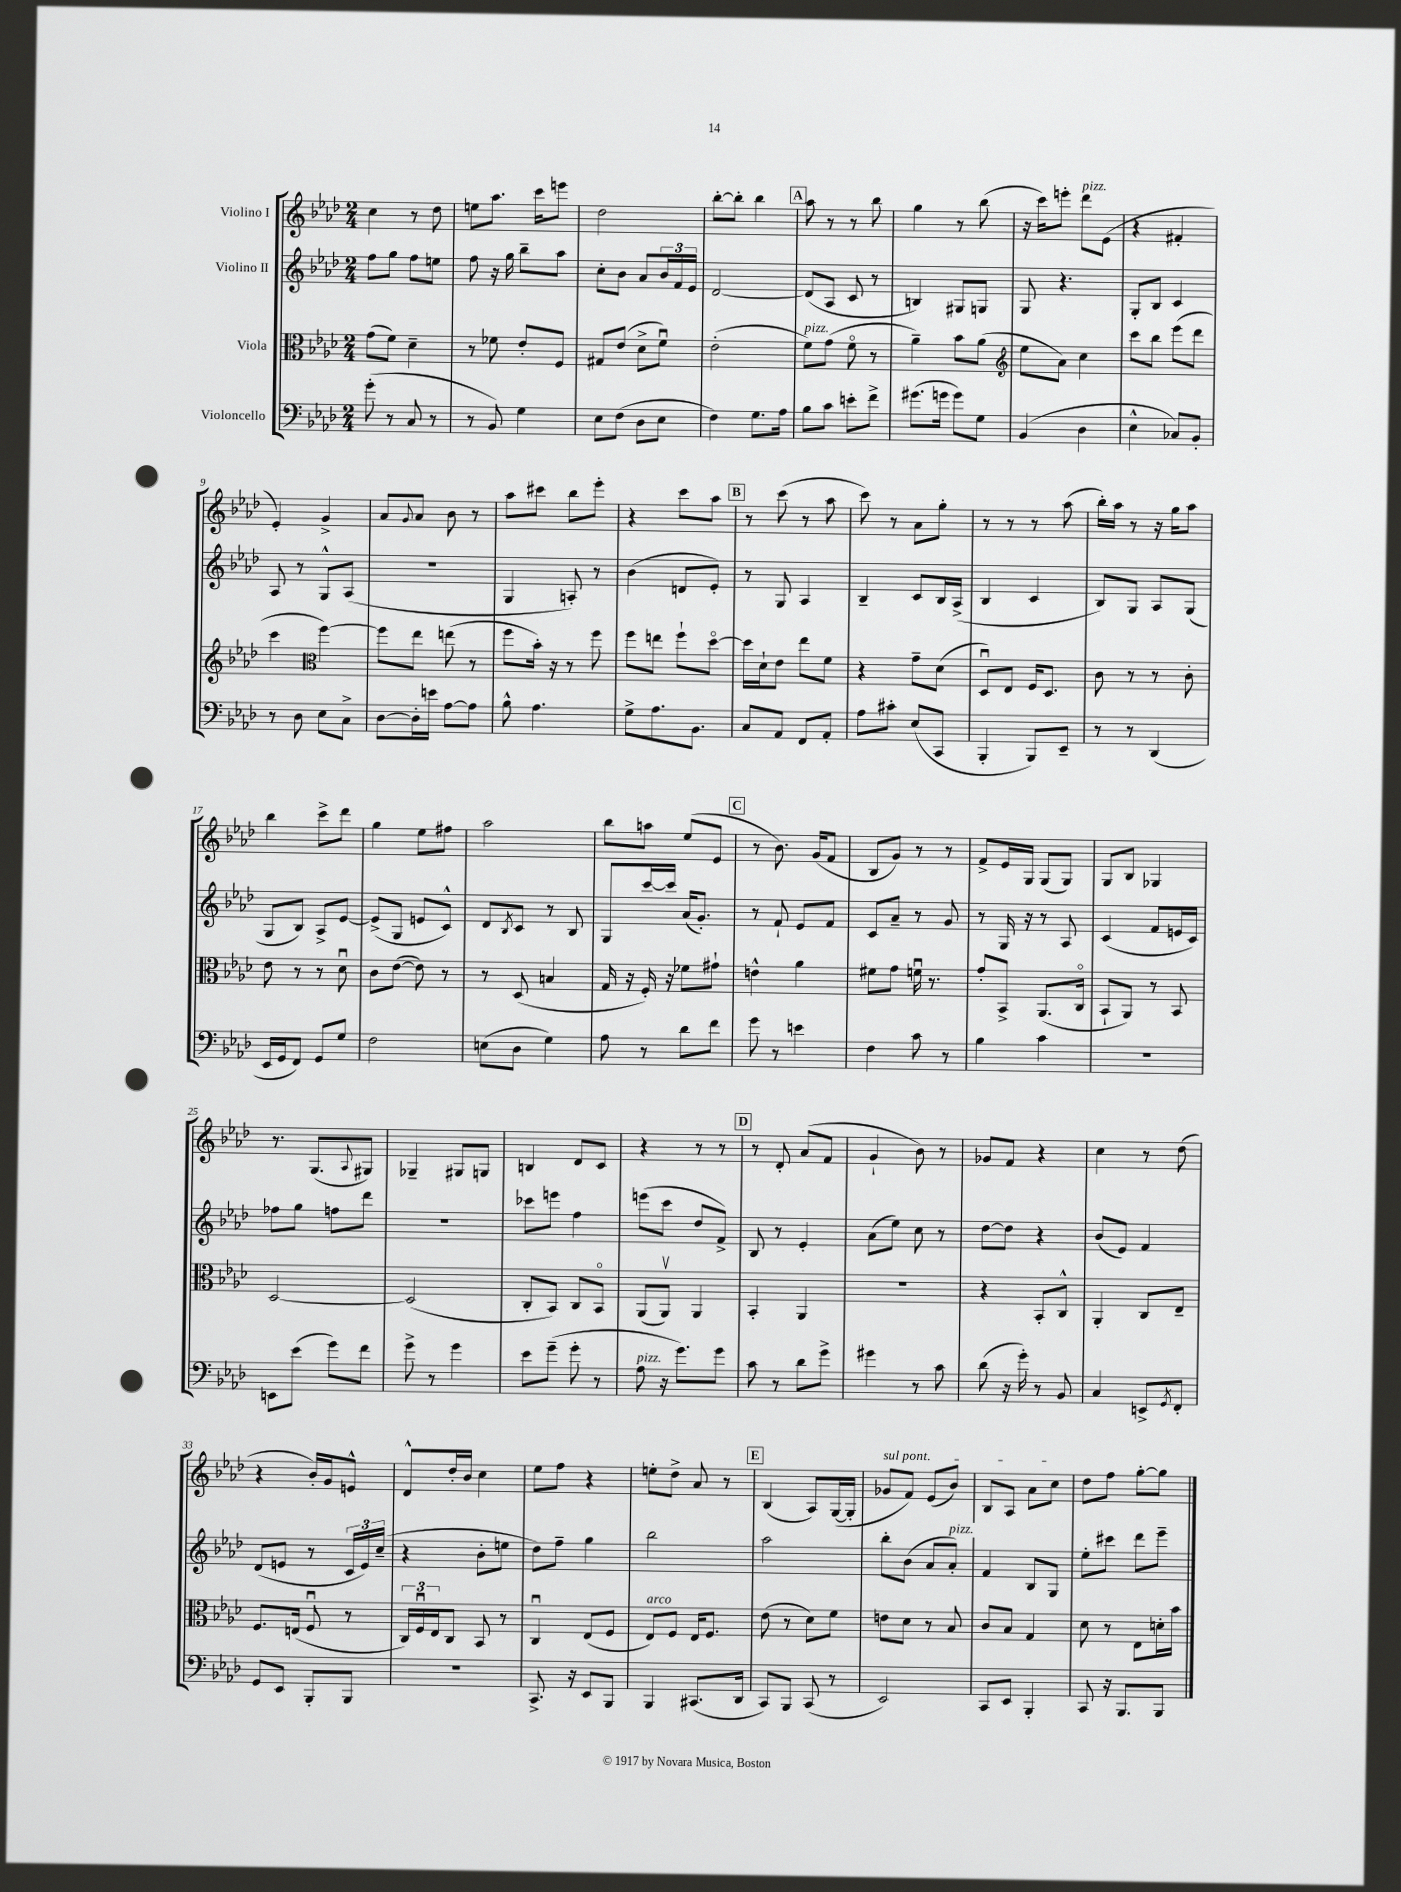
<<
\new StaffGroup <<
\new Staff = "s0" \with { instrumentName = "Violino I" } {
    \clef treble \key aes \major \numericTimeSignature \time 2/4
    c''4 r8 des''8 |
    e''8 aes''8. c'''16 e'''8 |
    des''2 |
    bes''8~-. bes''8-. bes''4 |
    \mark \markup { \box "A" } aes''8 r8 r8 bes''8 |
    g''4 r8 bes''8( |
    r16 c'''16) e'''8-. des'''8^\markup { \italic "pizz." } ees'8( |
    r4 fis'4-. |
    ees'4-.) g'4-> |
    aes'8 \appoggiatura { g'8 } aes'8 bes'8 r8 |
    aes''8 cis'''8 bes''8 ees'''8-. |
    r4 c'''8 aes''8 |
    \mark \markup { \box "B" } r8 c'''8( r8 aes''8 |
    c'''8) r8 aes'8 g''8-. |
    r8 r8 r8 aes''8( |
    bes''16-.) aes''16 r8 r16 g''16 aes''8 |
    bes''4 c'''8-> des'''8 |
    g''4 ees''8 fis''8 |
    aes''2 |
    bes''8 a''8 ees''8( ees'8 |
    \mark \markup { \box "C" } r8 bes'8.) g'16( f'8 |
    bes8 g'8) r8 r8 |
    f'8-> ees'16 g16 g8( g8) |
    g8 bes8 ges4 |
    r8. g8.( \appoggiatura { aes8 } gis8) |
    ges4-- gis8 g8 |
    b4 des'8 c'8 |
    r4 r8 r8 |
    \mark \markup { \box "D" } r8 des'8-. aes'8( f'8 |
    g'4-! bes'8) r8 |
    ges'8 f'8 r4 |
    c''4 r8 des''8( |
    r4 bes'16-.) g'16 e'8-^ |
    des'8-^ des''16-. bes'16 c''4 |
    ees''8 f''8 r4 |
    e''8-. des''8-> aes'8 r8 |
    \mark \markup { \box "E" } bes4( aes8) g16~( g16-. |
    \once \override TextSpanner.bound-details.left.text = \markup { \italic "sul pont." } ges'8\startTextSpan f'8) ees'8( bes'8) |
    bes8 aes8 aes'8 c''8\stopTextSpan |
    des''8 f''8 g''8~-. g''8 \bar "|." |
}
\new Staff = "s1" \with { instrumentName = "Violino II" } {
    \clef treble \key aes \major \numericTimeSignature \time 2/4
    f''8 g''8 f''8 e''8 |
    f''8 r16 g''16 bes''8-- aes''8 |
    c''8-. bes'8 aes'8 \tuplet 3/2 { bes'16 f'16 ees'16 } |
    des'2~ |
    \mark \markup { \box "A" } des'8( aes8 c'8 r8 |
    b4) gis8 g8 |
    g8 r4. |
    g8-. bes8 c'4 |
    aes8 r8 g8-^ aes8( |
    r2 |
    g4 a8-.) r8 |
    bes'4( d'8 ees'8-.) |
    \mark \markup { \box "B" } r8 g8 aes4 |
    bes4-- c'8 bes16 aes16->( |
    bes4 c'4 |
    bes8) g8 aes8 g8( |
    g8 bes8) aes8-> ees'8~ |
    ees'8->( g8 e'8 c'8-^) |
    des'8 \acciaccatura { bes8 } c'8 r8 bes8 |
    g8 c'''16~ c'''16 aes'16( g'8.-.) |
    \mark \markup { \box "C" } r8 f'8-! ees'8 f'8 |
    c'8 aes'8-- r8 g'8 |
    r8 g16 r16 r8 aes8 |
    c'4( f'8 e'16 c'16) |
    fes''8 g''8 f''8 des'''8 |
    r2 |
    ces'''8 e'''8 f''4 |
    e'''8( c'''8 des''8 f'8->) |
    \mark \markup { \box "D" } bes8 r8 ees'4-. |
    aes'8( ees''8) c''8 r8 |
    des''8~ des''8 r4 |
    bes'8( ees'8) f'4 |
    des'8( e'8 r8 \tuplet 3/2 { c'16 e'16) c''16--( } |
    r4 bes'8-. e''8 |
    des''8) f''8-- g''4 |
    bes''2 |
    \mark \markup { \box "E" } aes''2 |
    bes''8-. bes'8( aes'8 aes'8-.^\markup { \italic "pizz." }) |
    f'4 bes8 g8 |
    ees''8-. cis'''8 des'''8 ees'''8-- \bar "|." |
}
\new Staff = "s2" \with { instrumentName = "Viola" } {
    \clef alto \key aes \major \numericTimeSignature \time 2/4
    g'8( f'8) des'4-- |
    r8 fes'8 ees'8-. f8 |
    gis8 ees'8( des'8-> f'8\downbow) |
    ees'2-.( |
    \mark \markup { \box "A" } f'8^\markup { \italic "pizz." }) g'8( f'8\flageolet r8 |
    aes'4--) bes'8 aes'8( |
    \clef treble ees''8 aes'8) c''4 |
    c'''8 bes''8 ees'''8( des'''8 |
    c'''4 \clef alto f''4~) |
    f''8 ees''8 e''8( r8 |
    f''8 bes'16-.) r16 r8 f''8 |
    f''8 e''8 f''8-! des''8~\flageolet |
    \mark \markup { \box "B" } des''16 des'16-! ees'8 ees''8 f'8 |
    r4 g'8-- des'8( |
    des8\downbow) ees8 f16 des8. |
    c'8 r8 r8 c'8-. |
    ees'8 r8 r8 des'8\downbow |
    c'8 ees'8~( ees'8) r8 |
    r8 des8( b4 |
    g16 r16 f16-.) r16 fes'8 gis'8-! |
    \mark \markup { \box "C" } e'4-^ aes'4 |
    fis'8 g'8 f'16\downbow r8. |
    g'8-. bes,8-> aes,8.( c16\flageolet |
    bes,8-! aes,8) r8 bes,8 |
    des2~ |
    des2( |
    c8-. bes,8) c8 bes,8\flageolet |
    aes,8( aes,8\upbow) aes,4 |
    \mark \markup { \box "D" } bes,4-. aes,4 |
    R2 |
    r4 bes,8-. c8-^ |
    aes,4-. c8 ees8-- |
    f8. e16( f8\downbow r8 |
    \tuplet 3/2 { c16) f16\downbow ees16 } c8 bes,8 r8 |
    c4\downbow ees8( f8 |
    ees8^\markup { \italic "arco" }) f8 ees16 f8. |
    \mark \markup { \box "E" } ees'8( r8 des'8) f'8 |
    e'8 des'8 r8 bes8 |
    c'8 bes8 g4 |
    des'8 r8 ees8 d'16-. bes'16 \bar "|." |
}
\new Staff = "s3" \with { instrumentName = "Violoncello" } {
    \clef bass \key aes \major \numericTimeSignature \time 2/4
    g'8-.( r8 c8 r8 |
    r8 bes,8) g4 |
    ees8 f8( des8 ees8 |
    f4) g8. aes16 |
    \mark \markup { \box "A" } bes8 c'8 e'8-. f'8-> |
    gis'8.( g'16 g'8) g8 |
    bes,4( des4 |
    ees4-^ ces8) bes,8-. |
    r8 des8 ees8 c8-> |
    des8~ des16-. e'16 aes8~ aes8 |
    bes8-^ aes4. |
    g8-> aes8. bes,8. |
    \mark \markup { \box "B" } c8 aes,8 f,8 aes,8-. |
    aes8 cis'8-. ees8( c,8 |
    bes,,4-. bes,,8) ees,8-- |
    r8 r8 des,4( |
    ees,16 g,16 f,8) g,8 g8 |
    f2 |
    e8( des8 g4) |
    aes8 r8 des'8 f'8 |
    \mark \markup { \box "C" } g'8 r8 e'4 |
    f4 c'8 r8 |
    bes4 c'4 |
    R2 |
    e,8 ees'8( g'8) f'8 |
    g'8-> r8 g'4 |
    ees'8 g'8--( g'8-. r8 |
    aes8^\markup { \italic "pizz." } r16 g'8.) g'8 |
    \mark \markup { \box "D" } c'8 r8 des'8 g'8-> |
    gis'4 r8 c'8 |
    des'8( r16 g'16-.) r8 bes,8 |
    c4 e,8-> \acciaccatura { g,8 } f,8-. |
    g,8 ees,8 bes,,8-. bes,,8 |
    r2 |
    c,8.-> r16 ees,8 bes,,8 |
    bes,,4 cis,8.( des,16 |
    \mark \markup { \box "E" } c,8) bes,,8 c,8( r8 |
    ees,2) |
    c,8 ees,8 bes,,4-. |
    c,8 r16 bes,,8. bes,,8 \bar "|." |
}
>>
>>
